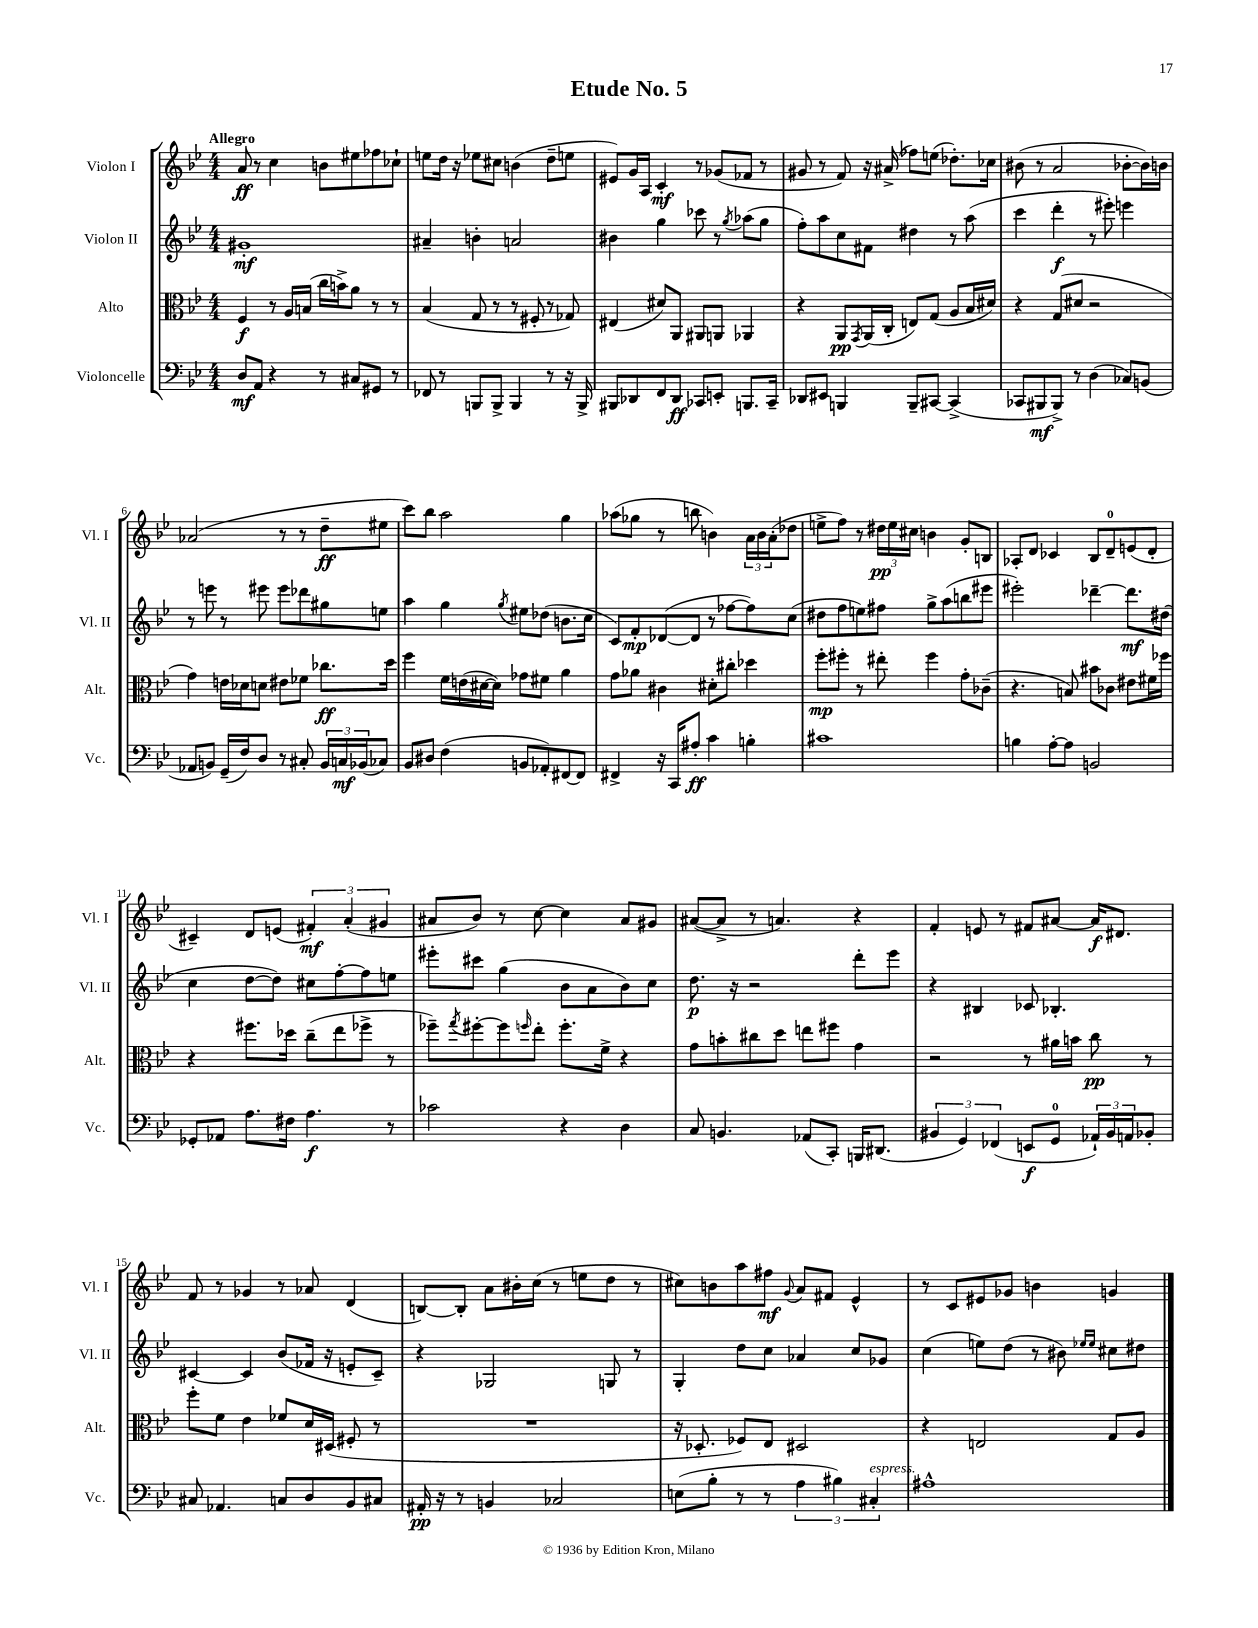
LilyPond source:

\header { title = "Etude No. 5" }
<<
\new StaffGroup <<
\new Staff = "s0" \with { instrumentName = "Violon I" shortInstrumentName = "Vl. I" } {
    \clef treble \key bes \major \numericTimeSignature \time 4/4 \tempo "Allegro"
    a'8\ff r8 c''4 b'8 eis''8 fes''8 ces''8-! |
    e''8 d''16 r16 ees''8 cis''8 b'4( d''8-- e''8 |
    eis'8) g'16 a16 c'4-.\mf r8 ges'8( fes'8 r8 |
    gis'8 r8 f'8) r16 ais'16->( fes''8) e''8( des''8.-.) ces''16 |
    bis'8( r8 a'2 bes'8~-. bes'16) b'16 |
    aes'2( r8 r8 d''8--\ff eis''8 |
    c'''8) bes''8 a''2 g''4 |
    aes''8( ges''8 r8 b''8 b'4) \tuplet 3/2 { a'16 b'16 a'16-.( } des''8 |
    e''8-> f''8) r8 \tuplet 3/2 { dis''16\pp e''16 cis''16 } b'4 g'8-. b8 |
    aes8-. d'8 ces'4 bes8 d'8-0-- e'8( d'8-. |
    cis'4--) d'8 e'8( \tuplet 3/2 { fis'4-.\mf) a'4-.( gis'4 } |
    ais'8 bes'8) r8 c''8~ c''4 ais'8 gis'8 |
    ais'8~( ais'8-> r8 a'4.) r4 |
    f'4-. e'8 r8 fis'8 ais'8~ ais'16\f dis'8. |
    f'8 r8 ges'4 r8 aes'8 d'4( |
    b8~) b8-. a'8 bis'16-. c''16( r8 e''8 d''8 r8 |
    cis''8) b'8 a''8 fis''8\mf \appoggiatura { g'8 } a'8 fis'8 ees'4-^ |
    r8 c'8 eis'8 ges'8 b'4 g'4 \bar "|." |
}
\new Staff = "s1" \with { instrumentName = "Violon II" shortInstrumentName = "Vl. II" } {
    \clef treble \key bes \major \numericTimeSignature \time 4/4
    gis'1-.\mf |
    ais'4-- b'4-. a'2 |
    bis'4 g''4 ces'''8 r8 \acciaccatura { g''8 } aes''8( g''8 |
    f''8-.) a''8 c''8 fis'8 dis''4 r8 a''8( |
    c'''4 d'''4-.\f r8 eis'''8-.) e'''4 |
    r8 e'''8 r8 eis'''8 eis'''8 des'''8 gis''8 e''8 |
    a''4 g''4 \acciaccatura { g''8 } eis''8 des''8( b'8. c''16 |
    c'8) f'8-.\mp des'8~( des'8 r8 fes''8~ fes''8) c''8( |
    dis''8 f''8 e''8) fis''8 g''8-> a''8( b''8 eis'''8 |
    eis'''2-.) des'''4~-- des'''8.\mf dis''16( |
    c''4 d''8~ d''8) cis''8 f''8~-. f''8 e''8 |
    eis'''8-. cis'''8 g''4( bes'8 a'8 bes'8) c''8 |
    d''8.\p r16 r2 d'''8-. ees'''8 |
    r4 bis4 ces'8 bes4.-. |
    cis'4~ cis'4 bes'8( fes'16 r16 e'8-. cis'8--) |
    r4 ges2 g8 r8 |
    g4-. d''8 c''8 aes'4 c''8 ges'8 |
    c''4( e''8) d''8( r8 bis'8) \grace { ees''16 ees''16 } cis''8 dis''8 \bar "|." |
}
\new Staff = "s2" \with { instrumentName = "Alto" shortInstrumentName = "Alt." } {
    \clef alto \key bes \major \numericTimeSignature \time 4/4
    f4\f r8 a16 b16( c''16 b'16->) a'8 r8 r8 |
    bes4( g8 r8 r8 fis8-. r8 ges8) |
    eis4( dis'8) a,8 ais,8 a,8 aes,4 |
    r4 a,8\pp \acciaccatura { g,8 } a,16( c16-. e8) g8( a8 bes16 dis'16) |
    r4 g8( dis'8 r2 |
    g'4) e'16 des'16 d'8 eis'8 fes'8 ces''8.\ff d''16 |
    f''4 f'16 e'16( dis'16~ dis'16) ges'8 fis'8 a'4 |
    g'8 aes'8 cis'4 dis'8-. cis''8-. des''4 |
    f''8-.\mp fis''8-. r8 eis''8-. fis''4 g'8-. ces'8--( |
    r4. b8) bis'8 ces'8 eis'8 fis'16 fes''16 |
    r4 fis''8. des''16 c''8--( ees''8 fes''8-> r8 |
    fes''8--) \acciaccatura { g''8 } fis''8~-. fis''8 \grace { f''16 } ees''8-. f''8.-. f'16-> r4 |
    g'8 b'8-. cis''8 d''8 e''8 fis''8 g'4 |
    r2 r8 ais'16 b'16 c''8\pp r8 |
    f''8-. f'8 ees'4 fes'8 d'16 dis16( fis8-. r8 |
    R1 |
    r16 des8.-. fes8) ees8 dis2 |
    r4 e2 g8 a8 \bar "|." |
}
\new Staff = "s3" \with { instrumentName = "Violoncelle" shortInstrumentName = "Vc." } {
    \clef bass \key bes \major \numericTimeSignature \time 4/4
    d8\mf a,8 r4 r8 cis8 gis,8 r8 |
    fes,8 r8 b,,8 b,,8-> b,,4 r8 r16 b,,16-> |
    bis,,8 des,8 f,8 des,8\ff ces,8 e,8-. b,,8. ces,16-- |
    des,8 eis,8 b,,4 b,,8-- cis,8~ cis,4->( |
    ces,8 bis,,8\mf bis,,8->) r8 d4( ces8) b,8( |
    aes,8 b,8) g,16--( f16) d8 r8 cis8-. \tuplet 3/2 { b,16 c16\mf bes,16( } ces8) |
    bes,8 dis8 f4( b,8 aes,8-.) fis,8~ fis,8 |
    fis,4-> r16 c,16 ais8-.\ff c'4 b4-. |
    cis'1 |
    b4 a8~-. a8 b,2 |
    ges,8-. aes,8 a8. fis16 a4.\f r8 |
    ces'2 r4 d4 |
    c8 b,4. aes,8( c,8-.) b,,16 dis,8.( |
    \tuplet 3/2 { bis,4 g,4) fes,4( } e,8\f g,8-0 \tuplet 3/2 { aes,16-!) bis,16 a,16 } bes,8-. |
    cis8 aes,4. c8 d8 bes,8 cis8 |
    ais,16-.\pp r16 r8 b,4 ces2 |
    e8( bes8-. r8 r8 \tuplet 3/2 { a4 bis4) cis4-.^\markup { \italic "espress." } } |
    ais1-^ \bar "|." |
}
>>
>>
